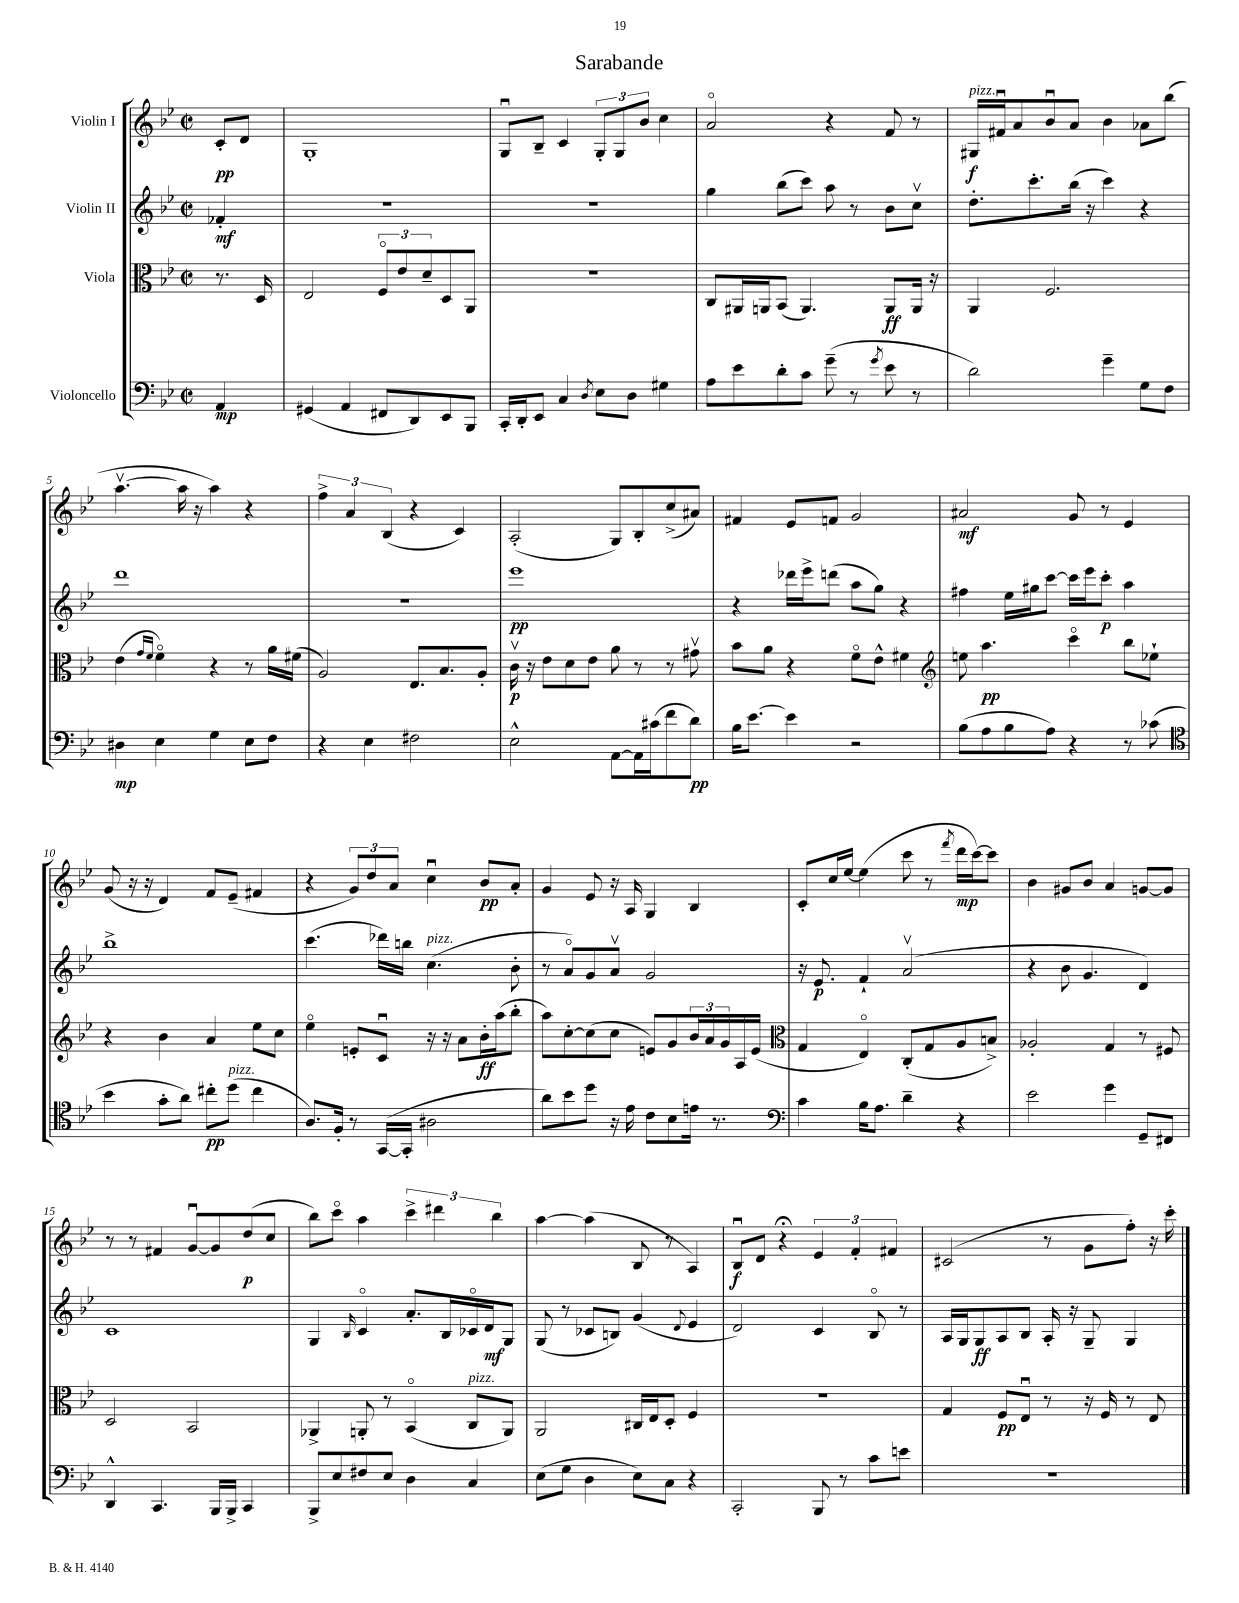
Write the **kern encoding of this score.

**kern	**kern	**kern	**kern
*staff4	*staff3	*staff2	*staff1
*clefF4	*clefC3	*clefG2	*clefG2
*k[b-e-]	*k[b-e-]	*k[b-e-]	*k[b-e-]
*M2/2	*M2/2	*M2/2	*M2/2
*met(c|)	*met(c|)	*met(c|)	*met(c|)
4AA	8.r	4f-'	8c'
.	.	.	8d
.	16D	.	.
=	=	=	=
(4GG#	2E-	1r	1G'
4AA	.	.	.
8FF#	12Fo	.	.
.	12e-	.	.
8DD)	.	.	.
.	12d~	.	.
8EE-	8D	.	.
8BBB-	8AA	.	.
=	=	=	=
16CC'	1r	1r	8Gu
16DD'	.	.	.
8EE-	.	.	8B-~
4C	.	.	4c
8qD	.	.	.
8E-	.	.	12G'
.	.	.	12G
8D	.	.	.
.	.	.	12b-
4G#	.	.	4cc
=	=	=	=
8A	8C	4gg	2ao
8e-	16AA#	.	.
.	16AA	.	.
8d'	(8BB-	(8bb-	.
8c	4.AA)	8ccc)	.
(8g~	.	8aa	4r
8r	.	8r	.
8qg	.	.	.
8e-	8AA	8b-	8f
8r	16AA	8ccv	8r
.	16r	.	.
=	=	=	=
2d)	4AA	8.dd'	16G#
.	.	.	16f#u
.	.	.	8a
.	.	8.ccc'	.
.	2.F	.	8b-u
.	.	(16bb-	8a
.	.	16r	.
4g~	.	4ccc)	4b-
8G	.	4r	8a-
8F	.	.	(8bb-
=	=	=	=
4D#	(4e-	1ddd	[4.aav
.	16qqg	.	.
.	16qqf	.	.
4E-	4fo)	.	.
.	.	.	16aa]
.	.	.	16r
4G	4r	.	4aa)
8E-	8r	.	4r
8F	16a	.	.
.	(16f#	.	.
=	=	=	=
4r	2A)	1r	6ff^
.	.	.	6a
4E-	.	.	.
.	.	.	(6B-
2F#	8.E-	.	4r
.	8.B-	.	.
.	.	.	4c)
.	8A'	.	.
=	=	=	=
2E-^^	16cv	1eee-	(2A'
.	16r	.	.
.	8e-	.	.
.	8d	.	.
.	8e-	.	.
[8AA	8a	.	8G)
16AA]	8r	.	8B-'
(16c#	.	.	.
8f	8r	.	(8cc^
8d)	8g#v	.	8a#)
=	=	=	=
16B-	8b-	4r	4f#
[8.e-	.	.	.
.	8a	.	.
4e-]	4r	16ddd-	8e-
.	.	16eee-^	.
.	.	(8ddd	8f
2r	8fo	8aa	2g
.	8e-^^	8gg)	.
.	4f#	4r	.
=	=	=	=
*	*clefG2	*	*
(8B-	8ee	4ff#	2a#
8A	4.aa	.	.
8B-	.	16ee-	.
.	.	16gg#	.
8A)	.	[8ccc	.
4r	4ccco	16ccc]	8g
.	.	16eee-	.
.	.	8ccc'	8r
8r	8bb-	4aa	4e-
(8c-	8ee-`	.	.
=	=	=	=
*clefC4	*	*	*
4b-	4r	1bb-^	(8g
.	.	.	16r
.	.	.	16r
8g'	4b-	.	4d)
8a)	.	.	.
8cc#'	4a	.	8f
(8dd	.	.	(8e-~
4cc#	8ee-	.	4f#
.	8cc	.	.
=	=	=	=
8.A)	4ee-o	(4.ccc	4r
16F'	.	.	.
8r	8e'	.	12g)
.	.	.	12dd
([16GG	8cu	16ddd-)	.
.	.	.	12a
16GG']	.	16bb	.
2A#	16r	(4.cc	4ccu
.	16r	.	.
.	8a	.	.
.	16b-'	.	8b-
.	(16aa	.	.
.	8bb-'	8b-'	8a'
=	=	=	=
8a)	8aa)	8r	4g
8b-	[8cc'	8ao)	.
8dd	(8cc]	8g	8e-
16r	8cc	8av	16r
16e-	.	.	16A
8c	8e)	2g	4G
8B-	8g	.	.
16e	24b-	.	4B-
.	24a	.	.
8.r	.	.	.
.	24g	.	.
.	16A	.	.
.	(16e	.	.
=	=	=	=
*clefF4	*clefC3	*	*
4c	4G	16r	8c'
.	.	8.e-	.
.	.	.	16cc
.	.	.	[16ee-
16B-	4E-o)	4f`	(4ee-]
8.A	.	.	.
4d~	(8C'	(2av	8ccc
.	8G	.	8r
.	.	.	8qfff
4r	8A	.	16ddd
.	.	.	[16ccc)
.	8B^)	.	8ccc]
=	=	=	=
2e-	2A-'	4r	4b-
.	.	8b-	8g#
.	.	4.g	8b-
4g	4G	.	4a
8GG~	8r	4d)	[8g
8FF#	8F#	.	8g]
=	=	=	=
4DD^^	2D	1c	8r
.	.	.	8r
4.CC	.	.	4f#
.	2BB-	.	[8gu
16BBB-	.	.	8g]
16BBB-^	.	.	.
4CC	.	.	(8dd
.	.	.	8cc
=	=	=	=
8BBB-^	4AA-^	4G	8bb-)
8E-	.	.	8ccco
.	.	16qqB-	.
8F#	8AA'	4co	4aa
8E-	8r	.	.
4D	(4BB-o	8.a'	6ccc^
.	.	.	6ddd#
.	.	16B-	.
4C	8C	16c-o	.
.	.	16d	.
.	.	.	6bb-
.	8AA)	8G	.
=	=	=	=
(8E-	2AA	(8G	[4aa
8G	.	8r	.
4D	.	8c-	(4aa]
.	.	8B)	.
8E-)	16C#	(4g	8B-
.	16E-	.	.
8C	8D'	.	8r
.	.	8qqd	.
4r	4F	4e-	4A)
=	=	=	=
2CC'	1r	2d)	8B-u
.	.	.	8d
.	.	.	4r;
8BBB-	.	4c	6e-
8r	.	.	.
.	.	.	6f'
8c	.	8B-o	.
.	.	.	6f#
8e	.	8r	.
=	=	=	=
1r	4G	16A	(2c#
.	.	16G	.
.	.	8G	.
.	8F	8A	.
.	8E-u	8B-	.
.	8r	16A'	8r
.	.	16r	.
.	16r	8G~	8g
.	16F	.	.
.	8r	4G	8ff')
.	8E-	.	16r
.	.	.	16ccc'
==	==	==	==
*-	*-	*-	*-
